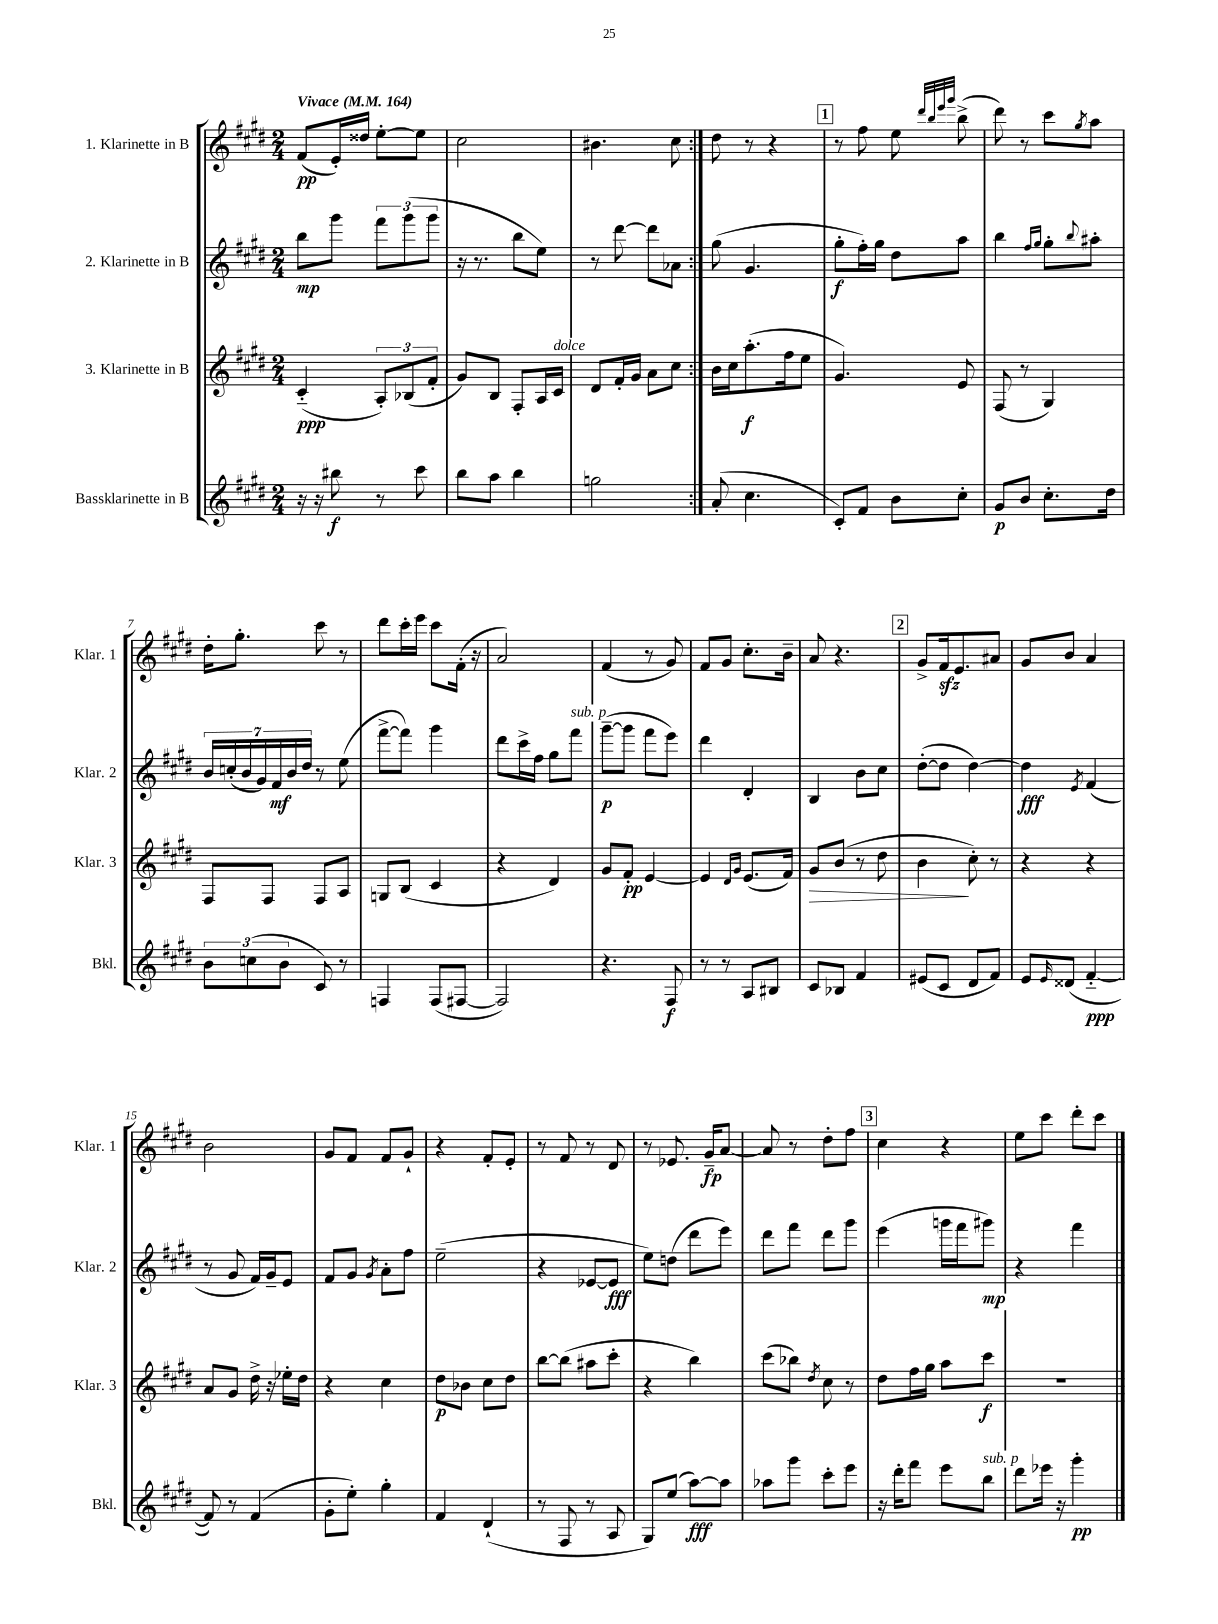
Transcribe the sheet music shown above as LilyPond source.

<<
\new StaffGroup <<
\new Staff = "s0" \with { instrumentName = "1. Klarinette in B" shortInstrumentName = "Klar. 1" } {
    \clef treble \key e \major \numericTimeSignature \time 2/4 \tempo "Vivace" 4 = 164
    \repeat volta 2 { fis'8\pp( e'16-.) disis''16 e''8~-. e''8 |
    cis''2 |
    bis'4. cis''8 | }
    dis''8 r8 r4 |
    \mark \markup { \box "1" } r8 fis''8 e''8 \grace { dis'''32 b''32 e'''32 gis'''32 } b''8->( |
    dis'''8) r8 cis'''8 \acciaccatura { gis''8 } a''8 |
    dis''16-. gis''8.-. cis'''8 r8 |
    dis'''8 cis'''16-. e'''16 cis'''8 fis'16-.( r16 |
    a'2) |
    fis'4( r8 gis'8) |
    fis'8 gis'8 cis''8.-. b'16-- |
    a'8 r4. |
    \mark \markup { \box "2" } gis'8-> fis'16\sfz e'8. ais'8 |
    gis'8 b'8 a'4 |
    b'2 |
    gis'8 fis'8 fis'8 gis'8-! |
    r4 fis'8-. e'8-. |
    r8 fis'8 r8 dis'8 |
    r8 ees'8. gis'16--\fp a'8~ |
    a'8 r8 dis''8-. fis''8 |
    \mark \markup { \box "3" } cis''4 r4 |
    e''8 cis'''8 dis'''8-. cis'''8 \bar "|." |
}
\new Staff = "s1" \with { instrumentName = "2. Klarinette in B" shortInstrumentName = "Klar. 2" } {
    \clef treble \key e \major \numericTimeSignature \time 2/4
    \repeat volta 2 { b''8\mp gis'''8 \tuplet 3/2 { fis'''8 gis'''8( gis'''8 } |
    r16 r8. b''8 e''8) |
    r8 dis'''8~ dis'''8 aes'8 | }
    gis''8( gis'4. |
    \mark \markup { \box "1" } gis''8-.\f fis''16-.) gis''16 dis''8 a''8 |
    b''4 \grace { fis''16 gis''16 } gis''8-. \appoggiatura { b''8 } ais''8-. |
    \tuplet 7/4 { b'16 c''16-.( b'16 gis'16) fis'16\mf b'16 dis''16 } r8 e''8( |
    fis'''8~-> fis'''8) gis'''4 |
    dis'''8 cis'''16-> fis''16 gis''8 fis'''8^\markup { \italic "sub. p" } |
    gis'''8~--\p( gis'''8 fis'''8 e'''8) |
    dis'''4 dis'4-. |
    b4 b'8 cis''8 |
    \mark \markup { \box "2" } dis''8~-.( dis''8 dis''4~) |
    dis''4\fff \acciaccatura { e'8 } fis'4( |
    r8 gis'8 fis'16) gis'16-- e'8 |
    fis'8 gis'8 \acciaccatura { gis'8 } a'8-. fis''8 |
    e''2--( |
    r4 ees'8~ ees'8\fff |
    e''8) d''8( dis'''8 e'''8) |
    dis'''8 fis'''8 dis'''8 gis'''8 |
    \mark \markup { \box "3" } e'''4( g'''16 fis'''16 gis'''8\mp) |
    r4 fis'''4 \bar "|." |
}
\new Staff = "s2" \with { instrumentName = "3. Klarinette in B" shortInstrumentName = "Klar. 3" } {
    \clef treble \key e \major \numericTimeSignature \time 2/4
    \repeat volta 2 { cis'4-_\ppp( \tuplet 3/2 { a8-.) bes8( fis'8-. } |
    gis'8) b8 fis8-. a16 cis'16^\markup { \italic "dolce" } |
    dis'8 fis'16-. gis'16 a'8 cis''8 | }
    b'16 cis''16 a''8.-.\f( fis''16 e''8 |
    \mark \markup { \box "1" } gis'4.) e'8 |
    fis8( r8 gis4) |
    fis8 fis8 fis8 a8 |
    g8 b8( cis'4 |
    r4 dis'4) |
    gis'8 fis'8-.\pp e'4~ |
    e'4 \grace { dis'16 gis'16 } e'8.( fis'16) |
    gis'8\> b'8( r8 dis''8 |
    \mark \markup { \box "2" } b'4\! cis''8-.) r8 |
    r4 r4 |
    a'8 gis'8 dis''16-> r16 ees''16-. dis''16 |
    r4 cis''4 |
    dis''8\p bes'8 cis''8 dis''8 |
    b''8~ b''8( ais''8 cis'''8-. |
    r4 b''4) |
    cis'''8( bes''8) \acciaccatura { dis''8 } cis''8 r8 |
    \mark \markup { \box "3" } dis''8 fis''16 gis''16 a''8 cis'''8\f |
    R2 \bar "|." |
}
\new Staff = "s3" \with { instrumentName = "Bassklarinette in B" shortInstrumentName = "Bkl." } {
    \clef treble \key e \major \numericTimeSignature \time 2/4
    \repeat volta 2 { r16 r16 bis''8\f r8 cis'''8 |
    b''8 a''8 b''4 |
    g''2 | }
    a'8-.( cis''4. |
    \mark \markup { \box "1" } cis'8-.) fis'8 b'8 cis''8-. |
    gis'8\p b'8 cis''8.-. dis''16 |
    \tuplet 3/2 { b'8 c''8( b'8 } cis'8) r8 |
    f4 f8( fis8~ |
    fis2) |
    r4. fis8\f |
    r8 r8 a8 bis8 |
    cis'8 bes8 fis'4 |
    \mark \markup { \box "2" } eis'8( cis'8 dis'8 fis'8) |
    e'8 \grace { e'16 } disis'8( fis'4~-_\ppp |
    fis'8) r8 fis'4( |
    gis'8-. e''8-.) gis''4-. |
    fis'4 dis'4-!( |
    r8 fis8 r8 a8 |
    gis8) e''8( a''8~\fff) a''8 |
    aes''8 gis'''8 cis'''8-. e'''8 |
    \mark \markup { \box "3" } r16 dis'''16-. fis'''8 e'''8 b''8^\markup { \italic "sub. p" } |
    dis'''8 ees'''16 r16 gis'''4-.\pp \bar "|." |
}
>>
>>
